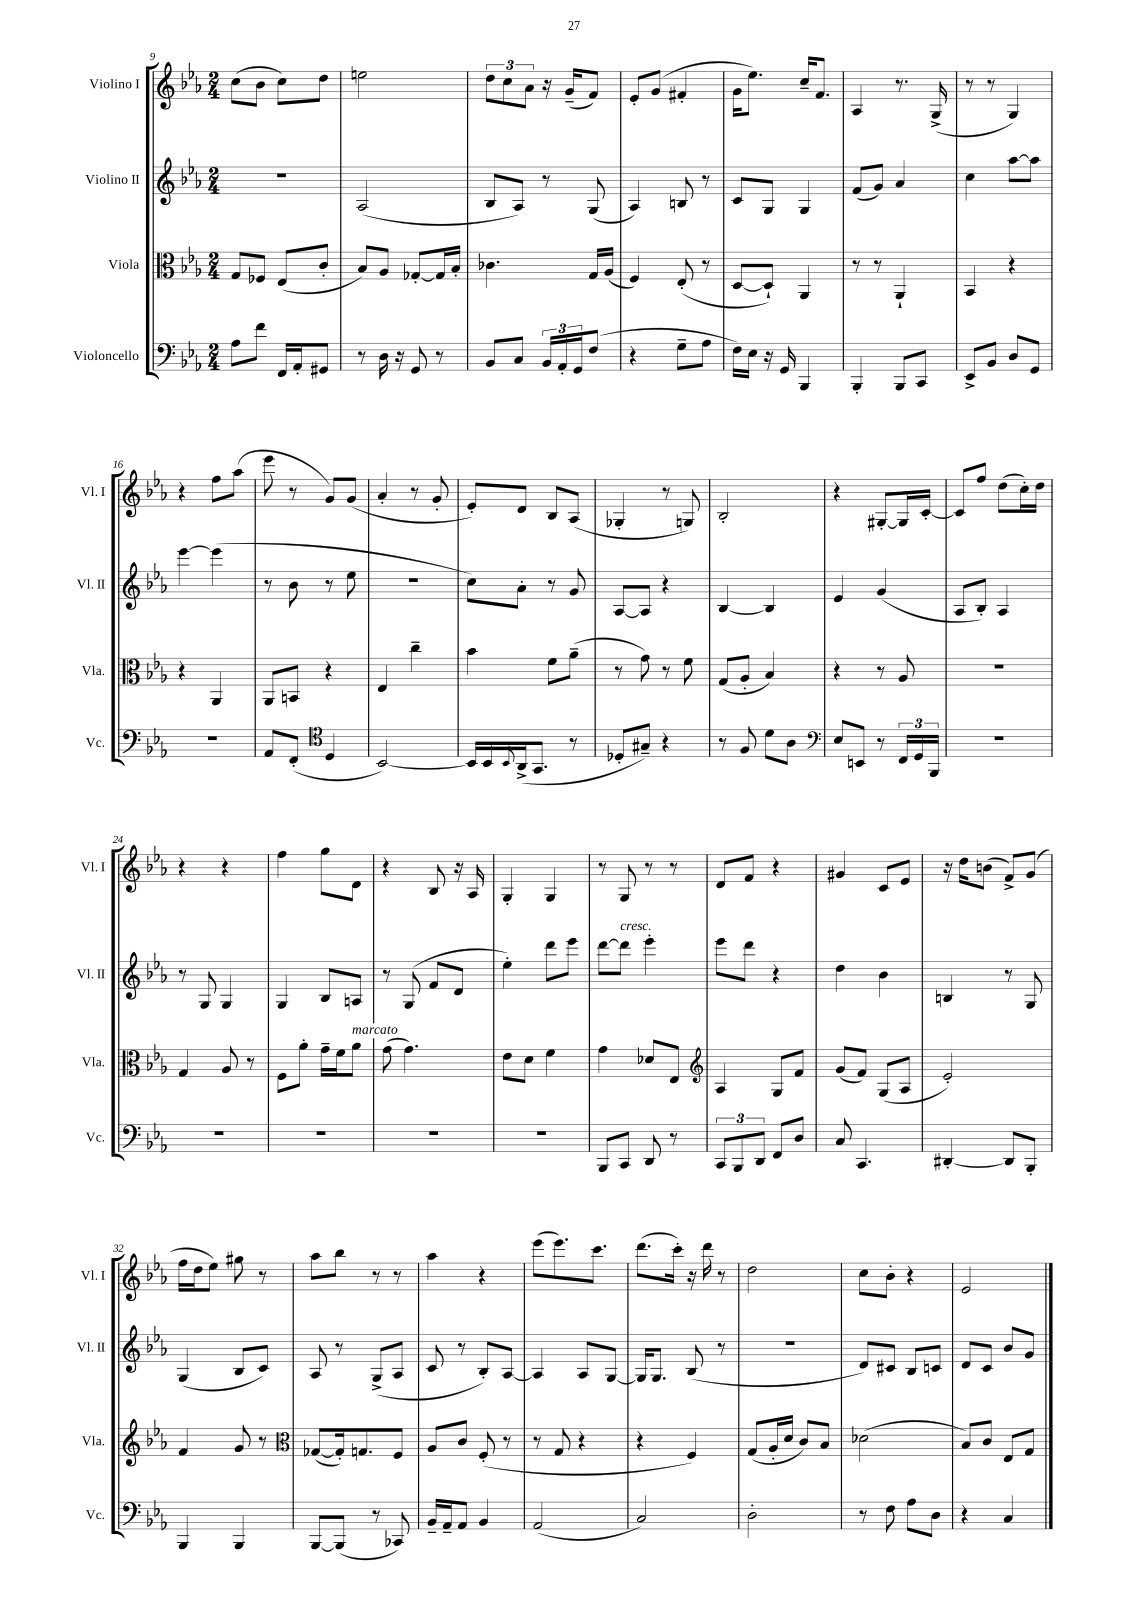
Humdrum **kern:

**kern	**kern	**kern	**kern
*staff4	*staff3	*staff2	*staff1
*clefF4	*clefC3	*clefG2	*clefG2
*k[b-e-a-]	*k[b-e-a-]	*k[b-e-a-]	*k[b-e-a-]
*M2/4	*M2/4	*M2/4	*M2/4
8A-	8G	2r	(8cc
8f	8F-	.	8b-
16FF	(8E-	.	8cc)
16AA-'	.	.	.
8GG#	8c'	.	8dd
=	=	=	=
8r	8B-)	(2A-	2ee
16D	8A-	.	.
16r	.	.	.
8GG	[8G-'	.	.
8r	16G-]	.	.
.	16B-'	.	.
=	=	=	=
8BB-	4.c-	8B-	12dd
.	.	.	12cc
8C	.	8A-)	.
.	.	.	12a-
24BB-	.	8r	16r
24AA-'	.	.	.
.	.	.	(16g~
24GG	.	.	.
(8F	16G	(8G	8f)
.	(16A-	.	.
=	=	=	=
4r	4F)	4A-)	8e-'
.	.	.	(8g
8G~	(8E-'	8B	4f#'
8A-	8r	8r	.
=	=	=	=
16F)	[8D	8c	16g
16E-	.	.	8.ee-)
16r	8D`])	8G	.
16GG	.	.	.
4BBB-	4AA-	4G	16cc~
.	.	.	8.f
=	=	=	=
4BBB-'	8r	(8f	4A-
.	8r	8g)	.
8BBB-	4AA-`	4a-	8.r
8CC	.	.	.
.	.	.	(16G^
=	=	=	=
8EE-^	4BB-	4cc	8r
8BB-	.	.	8r
8D	4r	[8aa-	4G)
8GG	.	8aa-]	.
=	=	=	=
2r	4r	[4eee-	4r
.	4AA-	(4eee-]	8ff
.	.	.	(8aa-
=	=	=	=
8AA-	8AA-	8r	8eee-
(8FF'	8BB	8b-	8r
*clefC4	*	*	*
4D	4r	8r	8g)
.	.	8ee-	(8g
=	=	=	=
[2BB-)	4E-	2r	4a-'
.	4cc~	.	8r
.	.	.	8g'
=	=	=	=
16BB-]	4b-	8cc)	8e-')
16BB-	.	.	.
8qqBB-	.	.	.
(16AA-^	.	8a-'	8d
8.GG	.	.	.
.	8f	8r	8B-
8r	(8a-~	8g	(8A-
=	=	=	=
8D-'	8r	[8A-	4G-'
8G#~)	8g)	8A-]	.
4r	8r	4r	8r
.	8f	.	8G)
=	=	=	=
8r	(8G	[4B-	2B-'
8F	8A-'	.	.
8d	4B-)	4B-]	.
8A-	.	.	.
=	=	=	=
*clefF4	*	*	*
8E-	4r	4e-	4r
8EE	.	.	.
8r	8r	(4g	[8G#'
24FF	8A-	.	16G#]
24GG	.	.	.
.	.	.	[16c'
24BBB-	.	.	.
=	=	=	=
2r	2r	8A-	8c]
.	.	8B-')	8ff
.	.	4A-	(8dd
.	.	.	16cc')
.	.	.	16dd
=	=	=	=
2r	4G	8r	4r
.	.	8G	.
.	8A-	4G	4r
.	8r	.	.
=	=	=	=
2r	8F	4G	4ff
.	8a-'	.	.
.	16g~	8B-	8gg
.	16f	.	.
.	8a-	8A	8d
=	=	=	=
2r	(8g	8r	4r
.	4.g)	(8G	.
.	.	8f	8B-
.	.	8d	16r
.	.	.	16A-
=	=	=	=
2r	8e-	4ee-')	4G'
.	8d	.	.
.	4f	8ddd	4G
.	.	8eee-	.
=	=	=	=
8BBB-	4g	[8ddd	8r
8CC	.	8ddd]	8G
8DD	8d-	4eee-'	8r
8r	8E-	.	8r
=	=	=	=
*	*clefG2	*	*
12CC	4A-	8eee-	8d
12BBB-	.	.	.
.	.	8ddd	8f
12DD	.	.	.
8FF	8G	4r	4r
8D	8f	.	.
=	=	=	=
8C	(8g	4dd	4g#
4.CC	8f)	.	.
.	(8G	4b-	8c
.	8A-	.	8e-
=	=	=	=
[4DD#'	2e-')	4B	16r
.	.	.	16dd
.	.	.	(8b
8DD#]	.	8r	8f^)
8BBB-'	.	8G	(8g
=	=	=	=
4BBB-	4f	(4G	16ff
.	.	.	16dd
.	.	.	8ee-)
4BBB-	8g	8B-	8gg#
.	8r	8c)	8r
=	=	=	=
*	*clefC3	*	*
[8BBB-	([8G-	8A-	8aa-
(8BBB-]	16G-'])	8r	8bb-
.	8.G	.	.
8r	.	(8G^	8r
8CC-)	8F	8A-	8r
=	=	=	=
16BB-~	8A-	8c	4aa-
16AA-~	.	.	.
8AA-	8c	8r	.
4BB-	(8F'	8B-')	4r
.	8r	[8A-	.
=	=	=	=
(2AA-	8r	4A-]	(8eee-
.	8G	.	8.eee-)
.	4r	8A-	.
.	.	.	8.ccc
.	.	[8G	.
=	=	=	=
2C)	4r	16G]	(8.ddd
.	.	8.G	.
.	.	.	16ccc')
.	4F)	(8B-	16r
.	.	.	16ddd
.	.	8r	8r
=	=	=	=
2D'	(8G	2r	2dd
.	16A-'	.	.
.	16d	.	.
.	8c)	.	.
.	8B-	.	.
=	=	=	=
8r	(2d-	8d)	8cc
8F	.	8c#	8b-'
8A-	.	8B-	4r
8D	.	8c	.
=	=	=	=
4r	8B-)	8d	2e-
.	8c	8c	.
4C	8E-	8b-	.
.	8G	8g	.
==	==	==	==
*-	*-	*-	*-
